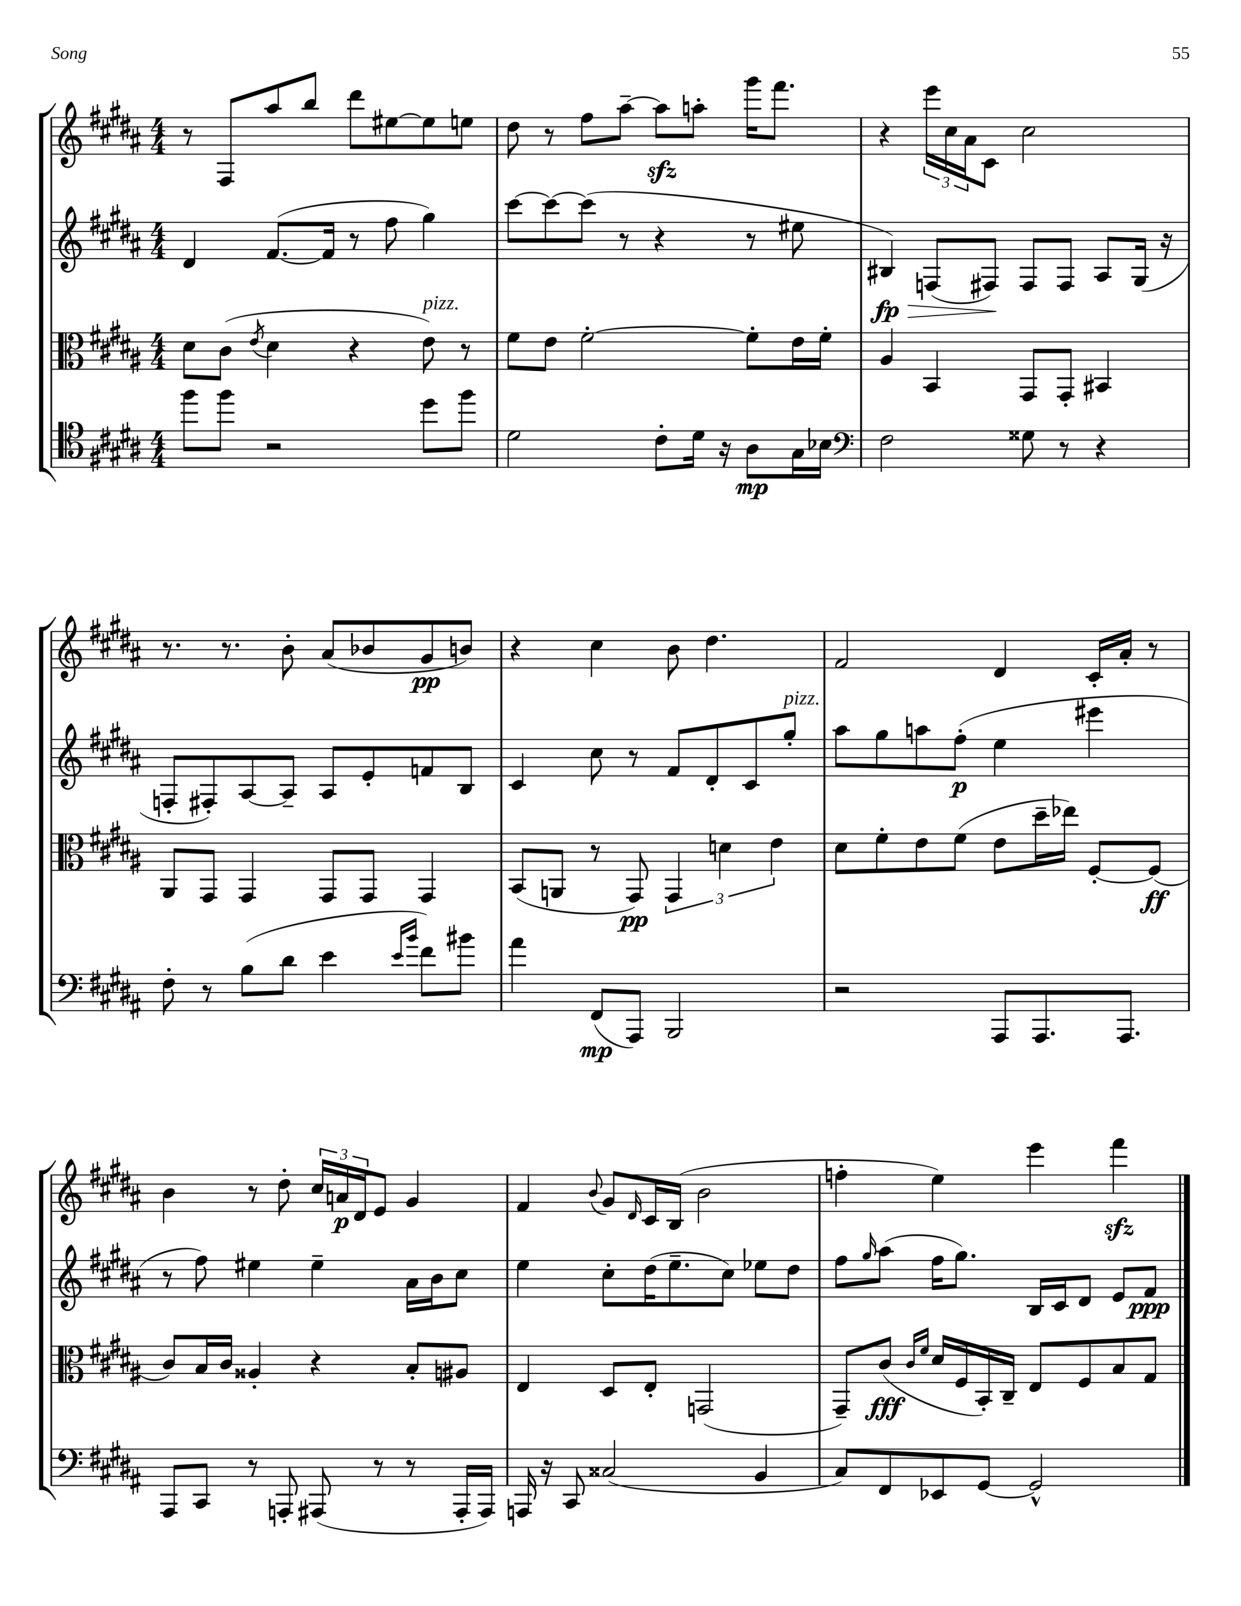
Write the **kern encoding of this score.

**kern	**kern	**kern	**kern
*staff4	*staff3	*staff2	*staff1
*clefC4	*clefC3	*clefG2	*clefG2
*k[f#c#g#d#a#]	*k[f#c#g#d#a#]	*k[f#c#g#d#a#]	*k[f#c#g#d#a#]
*M4/4	*M4/4	*M4/4	*M4/4
8ff#	8d#	4d#	8r
8ff#	(8c#	.	8F#
.	8qe	.	.
2r	4d#	([8.f#	8aa#
.	.	.	8bb
.	.	16f#]	.
.	4r	8r	8ddd#
.	.	8ff#	[8ee#
8dd#	8e)	4gg#)	8ee#]
8ff#	8r	.	8ee
=	=	=	=
2d#	8f#	[8ccc#	8dd#
.	8e	8ccc#_	8r
.	[2f#'	(8ccc#]	8ff#
.	.	8r	[8aa#~
8c#'	.	4r	8aa#]
16d#	.	.	8aa'
16r	.	.	.
8A#	8f#']	8r	16ggg#
.	.	.	8.fff#
16G#	16e	8ee#	.
16B-	16f#'	.	.
=	=	=	=
*clefF4	*	*	*
2F#	4A#	4B#)	4r
.	4BB	(8F	24eee
.	.	.	24cc#
.	.	.	24a#
.	.	8F#)	8c#
8G##	8GG#	8F#	2cc#
8r	8GG#'	8F#	.
4r	4BB#	8A#	.
.	.	(16G#	.
.	.	16r	.
=	=	=	=
8F#'	8AA#	8F'	8.r
8r	8GG#	8F#')	.
.	.	.	8.r
(8B	4GG#	[8A#	.
8d#	.	8A#~]	8b'
4e	8GG#	8A#	(8a#
.	8GG#	8e'	8b-
16qqe	.	.	.
16qqb	.	.	.
8f#)	4GG#	8f	8g#
8b#	.	8B	8b)
=	=	=	=
4a#	(8BB	4c#	4r
.	8AA	.	.
(8FF#	8r	8cc#	4cc#
8AAA#)	8GG#)	8r	.
2BBB	6GG#	8f#	8b
.	.	8d#'	4.dd#
.	6d	.	.
.	.	8c#	.
.	6e	.	.
.	.	8gg#'	.
=	=	=	=
2r	8d#	8aa#	2f#
.	8f#'	8gg#	.
.	8e	8aa	.
.	(8f#	(8ff#'	.
8AAA#	8e	4ee	4d#
8.AAA#	16dd#~	.	.
.	16ee-)	.	.
.	[8F#'	4eee#	16c#'
8.AAA#	.	.	16a#'
.	(8F#]	.	8r
=	=	=	=
8AAA#	8c#)	8r	4b
8CC#	16B	8ff#)	.
.	16c#	.	.
8r	4A##'	4ee#	8r
8AAA'	.	.	8dd#'
(8AAA#	4r	4ee#~	24cc#
.	.	.	24a
.	.	.	24d#
8r	.	.	8e
8r	8B'	16a#	4g#
.	.	16b	.
16AAA#'	8A#	8cc#	.
16AAA#)	.	.	.
=	=	=	=
16AAA	4E	4ee	4f#
16r	.	.	.
8CC#	.	.	.
.	.	.	8qqb
(2C##	8D#	8cc#'	8g#
.	.	.	16qqd#
.	8E'	(16dd#	16c#
.	.	8.ee~	(16B
.	(2GG	.	2b
.	.	8cc#)	.
4BB	.	8ee-	.
.	.	8dd#	.
=	=	=	=
8C#)	8GG#~)	8ff#	4ff'
.	.	16qqgg#	.
8FF#	(8c#	(8aa#	.
.	16qqc#	.	.
.	16qqf#	.	.
8EE-	16d#	16ff#	4ee)
.	16F#	8.gg#)	.
[8GG#	16BB')	.	.
.	16C#~	.	.
2GG#^^]	8E	16B	4eee
.	.	16c#	.
.	8F#	8d#	.
.	8B	8e	4fff#
.	8G#	8f#	.
==	==	==	==
*-	*-	*-	*-
